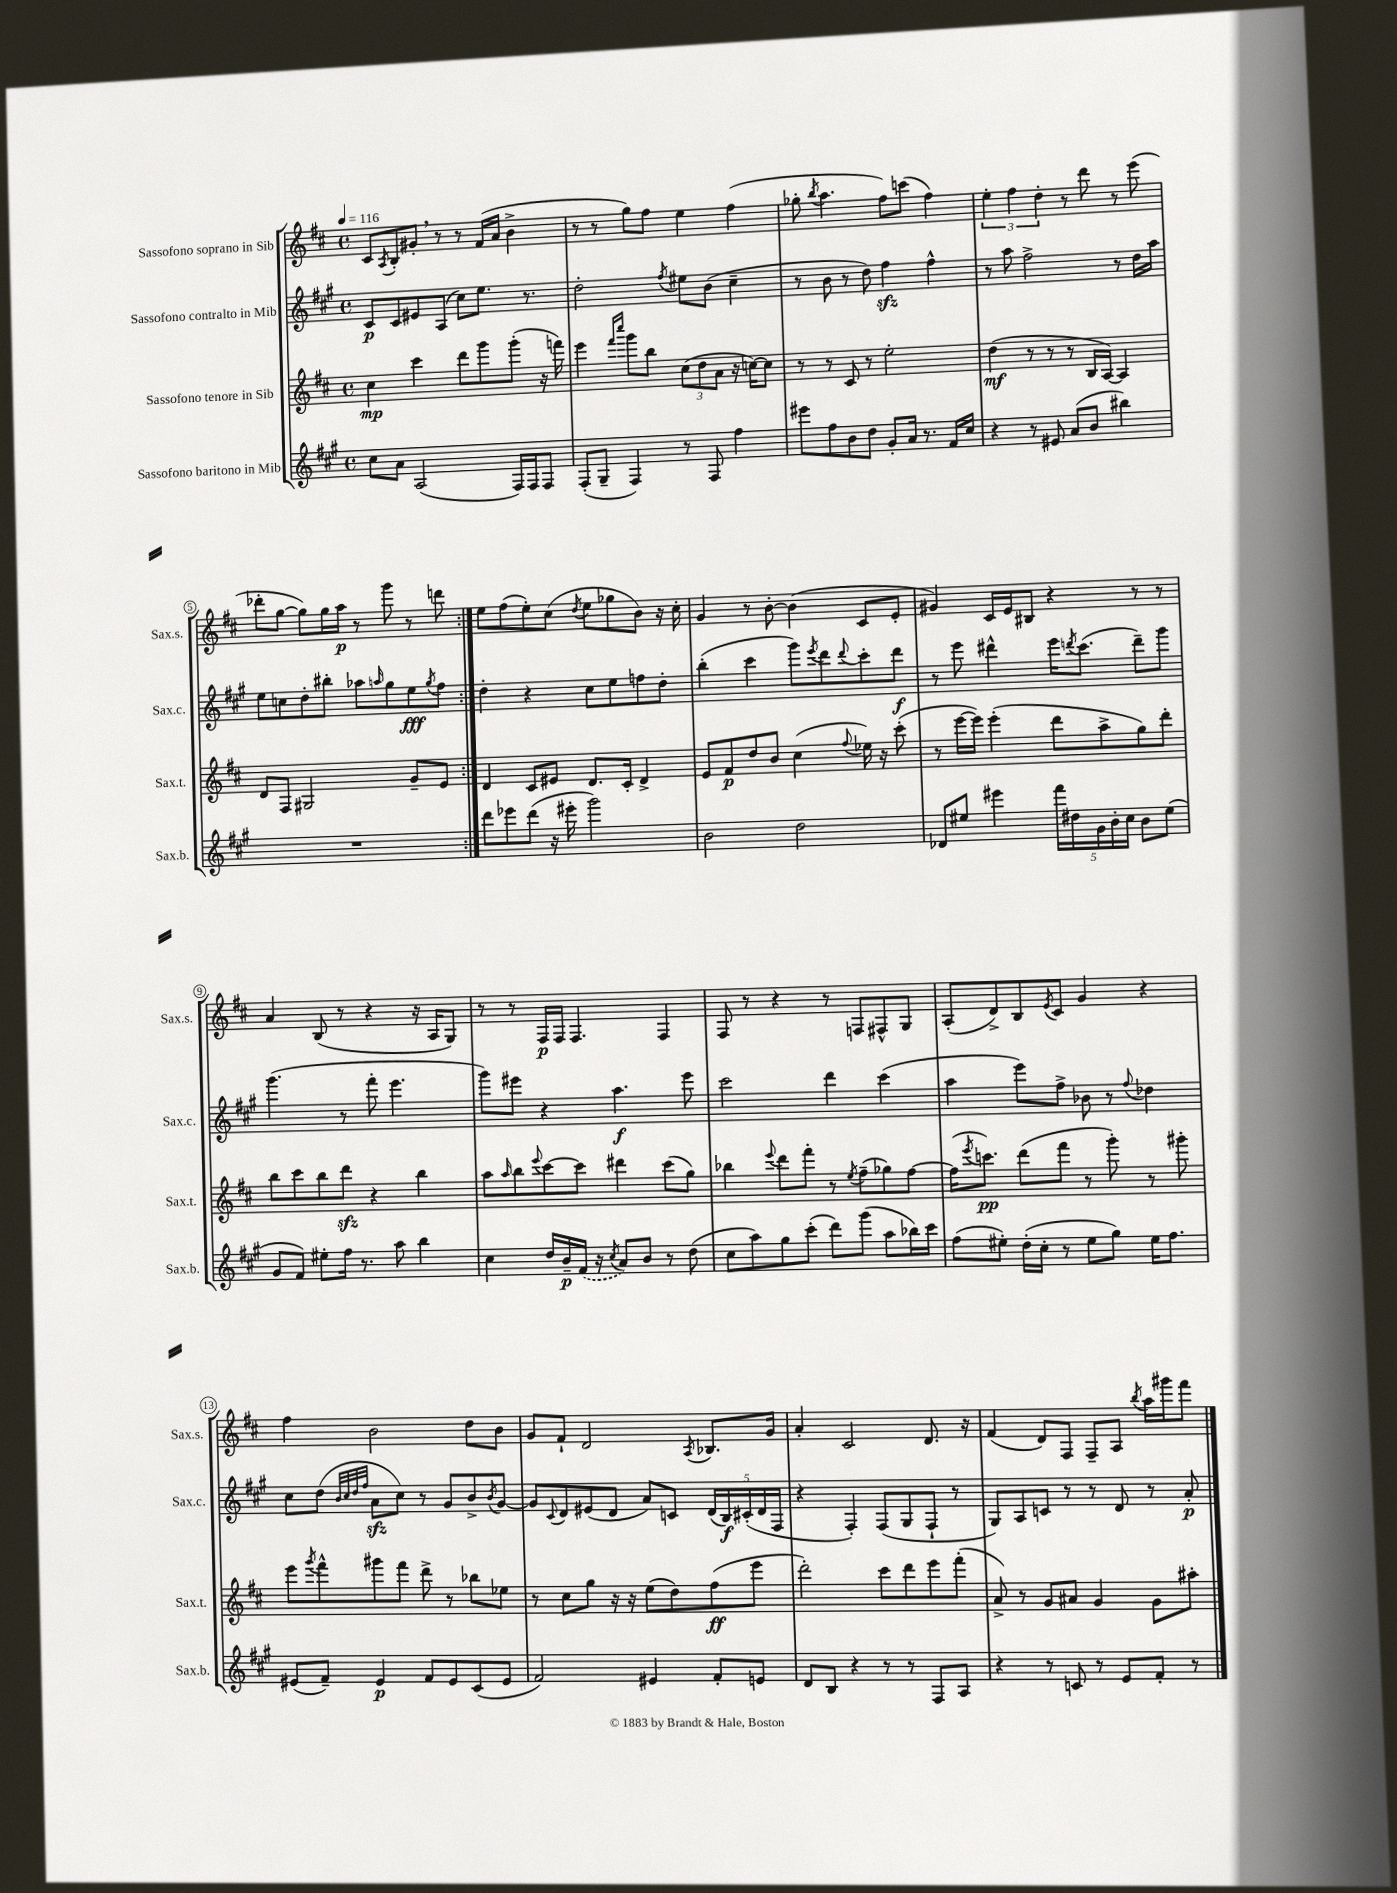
<<
\new StaffGroup <<
\new Staff = "s0" \with { instrumentName = "Sassofono soprano in Sib" shortInstrumentName = "Sax.s." } {
    \clef treble \key d \major \defaultTimeSignature \time 4/4 \tempo 4 = 116
    \repeat volta 2 { cis'8 \acciaccatura { a8 } b8-. gis'8-. \breathe r8 r8 fis'16( a'16 b'4-> |
    r8 r8 g''8) fis''8 e''4 fis''4( |
    ges''8-. \acciaccatura { b''8 } a''4. fis''8) c'''8( fis''4) |
    \tuplet 3/2 { e''4-. fis''4 d''4-. } r8 d'''8 r8 e'''8( |
    des'''8-. g''8~ g''8) g''16 a''16\p r8 g'''8 r8 d'''8 | }
    e''8 fis''8( e''8-.) cis''8( \acciaccatura { d''8 } e''8 ges''8 b'8) r16 cis''16-. |
    g'4 r8 b'8~-. b'4( cis'8 e'8-. |
    gis'4) cis'16 e'16 bis8 r4 r8 r8 |
    a'4 b8( r8 r4 r16 a16 g8) |
    r8 r8 fis16\p fis16 fis4. fis4 |
    fis8 r8 r4 r8 f8 fis8-^ g8 |
    a8-.( d'8->) b8 \acciaccatura { e'8 } cis'8 g'4 r4 |
    fis''4 b'2 d''8 b'8 |
    g'8 fis'8-! d'2 \acciaccatura { a8 } bes8. g'16 |
    a'4-. cis'2 d'8. r16 |
    fis'4( d'8) fis8 fis8-- a8 \acciaccatura { b''8 } a''16 gis'''16 fis'''8 \bar "|." |
}
\new Staff = "s1" \with { instrumentName = "Sassofono contralto in Mib" shortInstrumentName = "Sax.c." } {
    \clef treble \key a \major \defaultTimeSignature \time 4/4
    \repeat volta 2 { cis'8\p cis'8 eis'8 a8( cis''8) e''8. r8. |
    d''2-. \acciaccatura { fis''8 } eis''8 b'8( cis''4-- |
    r8 b'8 r8 d''8) fis''4\sfz fis''4-^ |
    r8 a''8 fis''2-> r8 d''16 a''16 |
    e''8 c''8 d''8-. bis''8-. aes''8 \grace { a''16 } gis''8 e''8\fff \acciaccatura { gis''8 } fis''8 | }
    d''4-. r4 cis''8 e''8 f''8 d''8-. |
    b''4-.( cis'''4 gis'''8) \acciaccatura { e'''8 } d'''8 \appoggiatura { d'''8 } cis'''8-. d'''8\f |
    r8 e'''8 dis'''4-^ e'''16 \acciaccatura { d'''8 } cis'''8.( d'''8--) gis'''8 |
    gis'''4.( r8 fis'''8-. e'''4. |
    gis'''8) eis'''8 r4 a''4.\f eis'''8 |
    cis'''2 d'''4 cis'''4( |
    a''4 e'''8) fis''8-> bes'8 r8 \appoggiatura { fis''8 } des''4 |
    cis''8 d''8( \grace { b'32 cis''32 d''32 fis''32 } a'8\sfz cis''8) r8 gis'8 b'8-> \acciaccatura { b'8 } gis'8~ |
    gis'8 \appoggiatura { cis'8 } d'8 eis'8( d'8 a'8) c'8 \tuplet 5/4 { d'16( b16\f) cis'16-.( d'16 fis16 } |
    r4 fis4-.) fis8( gis8 fis8-! r8 |
    gis8) a8 c'8 r8 r8 d'8 r8 a'8-.\p \bar "|." |
}
\new Staff = "s2" \with { instrumentName = "Sassofono tenore in Sib" shortInstrumentName = "Sax.t." } {
    \clef treble \key d \major \defaultTimeSignature \time 4/4
    \repeat volta 2 { cis''4\mp cis'''4 d'''8 g'''8 g'''8-.( r16 f'''16) |
    e'''4 \grace { fis'''16 cis''''16 } g'''8 b''8 \tuplet 3/2 { cis''8( d''8 a'8 } r16 c''16~) c''8 |
    r8 r8 cis'8 r8 e''2-. |
    d''4\mf( r8 r8 r8 b16 a16~) a4 |
    d'8 fis8 gis2 g'8-- e'8 | }
    d'4 cis'8 eis'8 d'8. cis'16-. d'4-> |
    e'8 fis'8\p d''8 b'8 cis''4( \appoggiatura { fis''8 } ees''16) r16 cis'''8-.( |
    r8 e'''16~ e'''16) e'''4-.( d'''8 a''8-> g''8) d'''8-. |
    b''8 cis'''8 b''8 d'''8\sfz r4 b''4 |
    a''8 \grace { a''16 } b''8 \appoggiatura { e'''8 } cis'''8~ cis'''8 dis'''4 cis'''8( g''8) |
    bes''4 \appoggiatura { e'''8 } d'''8 fis'''8-. r8 \acciaccatura { e''8 } fis''8--( ges''8) fis''8~ |
    fis''16( \acciaccatura { e'''8 } c'''8.\pp) d'''8( fis'''8 r8 g'''8-.) r8 gis'''8-. |
    e'''8 \acciaccatura { g'''8 } fis'''8-^ gis'''8 fis'''8 d'''8-> r8 bes''8 ees''8 |
    r8 cis''8 g''8 r16 r16 e''8( d''8) fis''8\ff( e'''8 |
    d'''2-.) cis'''8 d'''8 e'''8 fis'''8-.( |
    a'8->) r8 g'8 ais'8 g'4 g'8 ais''8-. \bar "|." |
}
\new Staff = "s3" \with { instrumentName = "Sassofono baritono in Mib" shortInstrumentName = "Sax.b." } {
    \clef treble \key a \major \defaultTimeSignature \time 4/4
    \repeat volta 2 { cis''8 a'8 a2( fis16) fis16 fis8 |
    fis8-.( gis8-- fis4) r8 fis8 fis''4 |
    eis'''8 fis''8 b'8 d''8 gis'8-. a'16 r8. fis'16 cis''16 |
    r4 r8 eis'8 a'8( b'8 bis''4) |
    R1 | }
    d'''8 ees'''8 d'''8( r16 eis'''16-. gis'''2) |
    b'2 d''2 |
    des'8 eis''8 eis'''4 \tuplet 5/4 { fis'''16 dis''16 gis'16 b'16-. cis''16 } b'8 eis''8( |
    gis'8 fis'8) eis''8-. fis''16 r8. a''8 b''4 |
    cis''4 d''16 b'16--\p \once \slurDashed fis'16( r16 \acciaccatura { cis''8 } a'8) b'8 r8 d''8( |
    cis''8 a''8) gis''8 cis'''8-.( d'''8) gis'''8( a''8 bes''16) cis'''16 |
    fis''8( eis''8-.) d''16-.( cis''16-. r8 eis''8 gis''8) eis''16 fis''8. |
    eis'8( fis'8--) eis'4\p fis'8 eis'8 cis'8( eis'8 |
    fis'2) eis'4 fis'8-. e'8 |
    d'8 b8 r4 r8 r8 fis8 a8 |
    r4 r8 c'8 r8 e'8 fis'8-. r8 \bar "|." |
}
>>
>>
\layout { \context { \Score \override BarNumber.stencil = #(make-stencil-circler 0.1 0.3 ly:text-interface::print) } }
